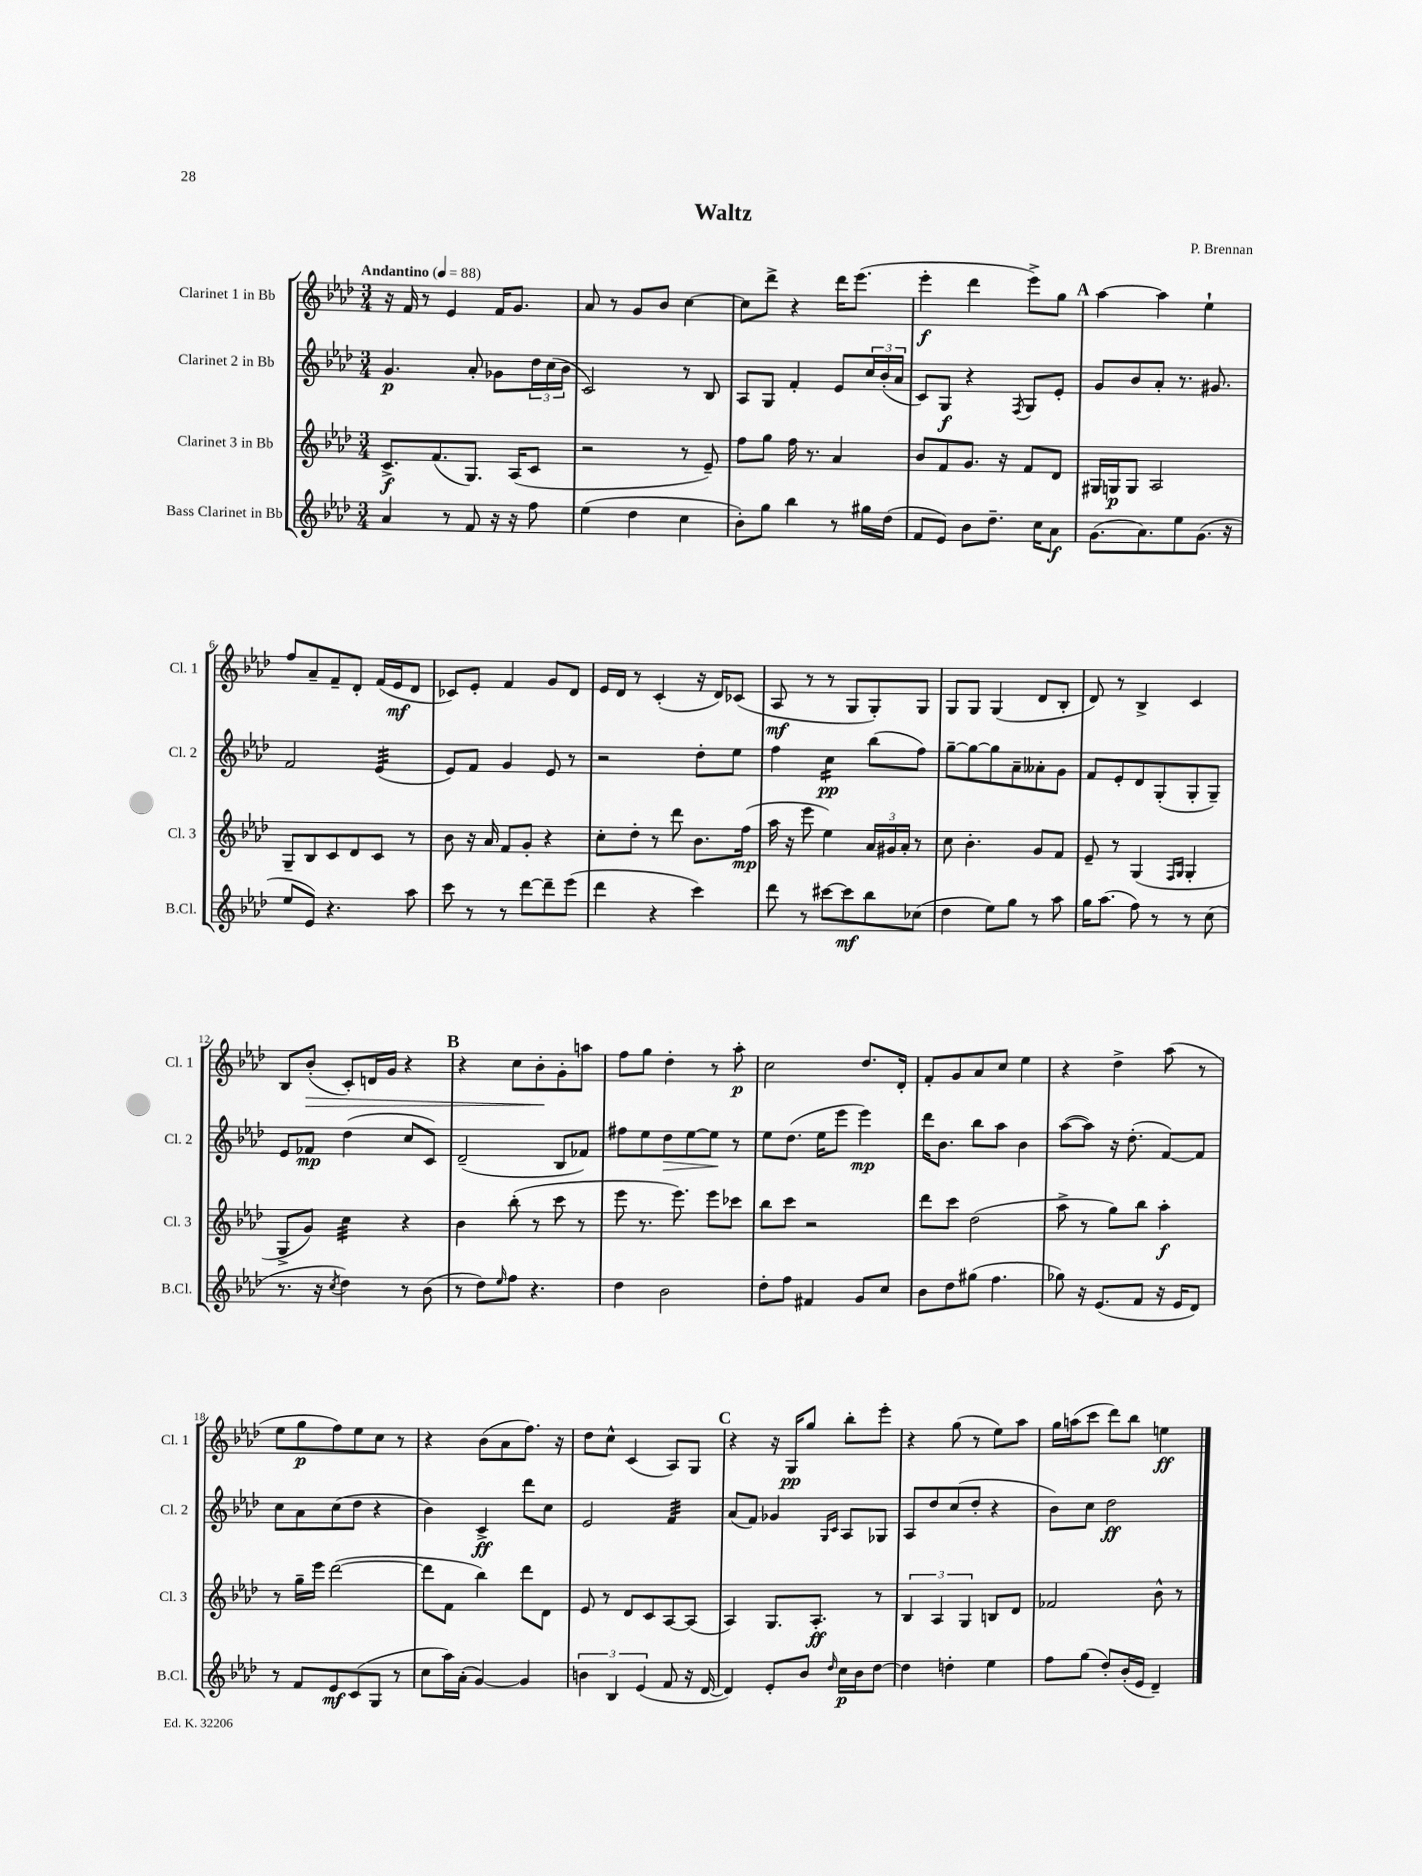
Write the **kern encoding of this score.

**kern	**kern	**kern	**kern
*staff4	*staff3	*staff2	*staff1
*clefG2	*clefG2	*clefG2	*clefG2
*k[b-e-a-d-]	*k[b-e-a-d-]	*k[b-e-a-d-]	*k[b-e-a-d-]
*M3/4	*M3/4	*M3/4	*M3/4
*MM88	*MM88	*MM88	*MM88
4a-	8.c^	4.g	16r
.	.	.	16f
.	.	.	8r
.	(8.f	.	.
8r	.	.	4e-
8f	8.G)	8a-'	.
16r	.	8g-	16f
16r	(16A-	.	8.g
8ff	8c	24dd-	.
.	.	(24cc	.
.	.	24b-	.
=	=	=	=
(4ee-	2r	2c)	8a-
.	.	.	8r
4dd-	.	.	8g
.	.	.	8b-
4cc	8r	8r	[4cc
.	8e-~)	8B-	.
=	=	=	=
8b-')	8ff	8A-	8cc]
8gg	8gg	8G	8ddd-^
4bb-	16ff	4f'	4r
.	8.r	.	.
8r	4a-	8e-	16ddd-
.	.	.	(8.eee-
16gg#	.	24cc	.
.	.	(24b-'	.
(16dd-	.	.	.
.	.	24a-	.
=	=	=	=
8f	8b-	8c)	4eee-'
8e-)	8f	8G	.
8b-	8.g	4r	4ddd-
8.dd-~	.	.	.
.	16r	.	.
.	.	8qF	.
.	8f	8G	8eee-^)
16cc	.	.	.
8a-	8d-	8e-'	8gg
=	=	=	=
(8.g	16G#	8g	[4aa-
.	16G	.	.
.	8G	8b-	.
8.a-)	.	.	.
.	2A-	8a-'	4aa-]
8ee-	.	8.r	.
(8.g	.	.	4ee-`
.	.	8.g#	.
16r	.	.	.
=	=	=	=
8ee-	8G~	2f	8ff
8e-)	8B-	.	8a-~
4.r	8c	.	8f~
.	8d-	.	8d-'
.	8c	(4e-	(16f
.	.	.	16e-
8aa-	8r	.	8d-
=	=	=	=
8ccc	8b-	8e-)	8c-)
8r	16r	8f	8e-'
.	16a-	.	.
8r	8f	4g	4f
[8ddd-	8g'	.	.
8ddd-~]	4r	8e-	8g
(8eee-	.	8r	8d-
=	=	=	=
4ddd-	8cc'	2r	16e-
.	.	.	16d-
.	8dd-'	.	8r
4r	8r	.	(4c'
.	8ddd-	.	.
4ccc)	8.b-	8dd-'	16r
.	.	.	16d-)
.	.	8ee-	(8c-
.	(16ff	.	.
=	=	=	=
8ddd-	16aa-	4ff	8A-
.	16r	.	.
8r	8eee-	.	8r
[8ccc#	4ee-)	4cc	8r
8ccc#]	.	.	8G
8bb-	24a-	(8bb-	8G')
.	24g#	.	.
.	24a-'	.	.
(8cc-	8r	8ff)	8G
=	=	=	=
4dd-	8cc	[8gg~	8G
.	4.b-'	8gg_	8G
8ee-)	.	8gg]	(4G
8gg	.	8a-~	.
8r	8g	8a--'	8d-
8aa-	8f	8g	8B-'
=	=	=	=
16gg	8e-~	8f	8d-)
(8.aa-	.	.	.
.	8r	8e-'	8r
8ff)	(4G	8d-	4B-^
8r	.	(8G'	.
.	16qqF	.	.
.	16qqG	.	.
8r	4G'	8G'	4c
(8cc	.	8G~)	.
=	=	=	=
8.r	8G^	8e-	8B-
.	8g)	8f-	(8b-'
16r	.	.	.
8qcc	.	.	.
4dd-)	4cc	(4dd-	8c')
.	.	.	16d
.	.	.	16g
8r	4r	8cc	4r
(8b-	.	8c)	.
=	=	=	=
8r	4b-	(2d-~	4r
8dd-)	.	.	.
16qqee-	.	.	.
8ff	(8bb-'	.	8cc
4.r	8r	.	8b-'
.	8ccc	8B-	8g'
.	8r	8f-)	8aa
=	=	=	=
4dd-	8eee-	8ff#	8ff
.	8.r	8ee-	8gg
2b-	.	8dd-	4dd-'
.	8.eee-)	.	.
.	.	[8ee-	.
.	8eee-	8ee-]	8r
.	8ccc-	8r	8aa-'
=	=	=	=
8dd-'	8bb-	8ee-	2cc
8ff	8ccc	(8.dd-	.
4f#	2r	.	.
.	.	16ee-	.
.	.	8eee-	.
8g	.	4eee-)	8.dd-
8cc	.	.	.
.	.	.	16d-'
=	=	=	=
8b-	8ddd-	16ddd-	8f'
.	.	8.b-	.
8dd-	8ccc	.	8g
(8gg#	(2dd-	8bb-	8a-
4.ff	.	8aa-	8cc
.	.	4b-	4ee-
=	=	=	=
8gg-)	8aa-^	([8aa-	4r
16r	8r	8aa-])	.
(8.e-	.	.	.
.	8gg)	16r	4dd-^
.	.	(8.dd-'	.
8f	8bb-	.	.
16r	4aa-'	[8f)	(8aa-
16e-	.	.	.
8d-)	.	8f]	8r
=	=	=	=
8r	8r	8cc	8ee-
8f	16gg~	8a-	8gg
.	16eee-	.	.
8e-	([2ddd-	(8cc	8ff)
(8c	.	8dd-	8ee-
8G	.	4r	8cc
8r	.	.	8r
=	=	=	=
8cc	8ddd-]	4b-)	4r
16aa-)	8f	.	.
(16a-'	.	.	.
[4g)	4bb-)	4c^	(8b-
.	.	.	8a-
4g]	8ddd-	8ddd-	8.ff)
.	8d-	8cc	.
.	.	.	16r
=	=	=	=
6b	8e-	2e-	8dd-
.	8r	.	8cc^^
6B-	.	.	.
.	8d-	.	(4c
(6e-	.	.	.
.	8c	.	.
8f	[8A-	4f	8A-)
16r	(8A-]	.	8G
[16d-	.	.	.
=	=	=	=
4d-])	4A-)	(8a-	4r
.	.	8f)	.
8e-'	8.G	4g-	16r
.	.	.	16G
8b-	.	.	8gg
.	8.A-'	.	.
.	.	16qqG	.
16qqdd-	.	16qqc	.
16cc	.	8A-	8bb-'
16b-	.	.	.
[8dd-	8r	8G-	8eee-'
=	=	=	=
4dd-]	6B-	8A-	4r
.	.	8dd-	.
.	6A-	.	.
4dd'	.	(8cc	(8gg
.	6G	.	.
.	.	8dd-'	8r
4ee-	8B	4r	8ee-)
.	8d-	.	8aa-
=	=	=	=
8ff	2f-	8b-)	16gg
.	.	.	(16aa
(8gg	.	8cc	8ccc
8dd-')	.	2dd-	8ddd-)
(16b-'	.	.	8bb-
16e-	.	.	.
4d-~)	8b-^^	.	4ee
.	8r	.	.
==	==	==	==
*-	*-	*-	*-
